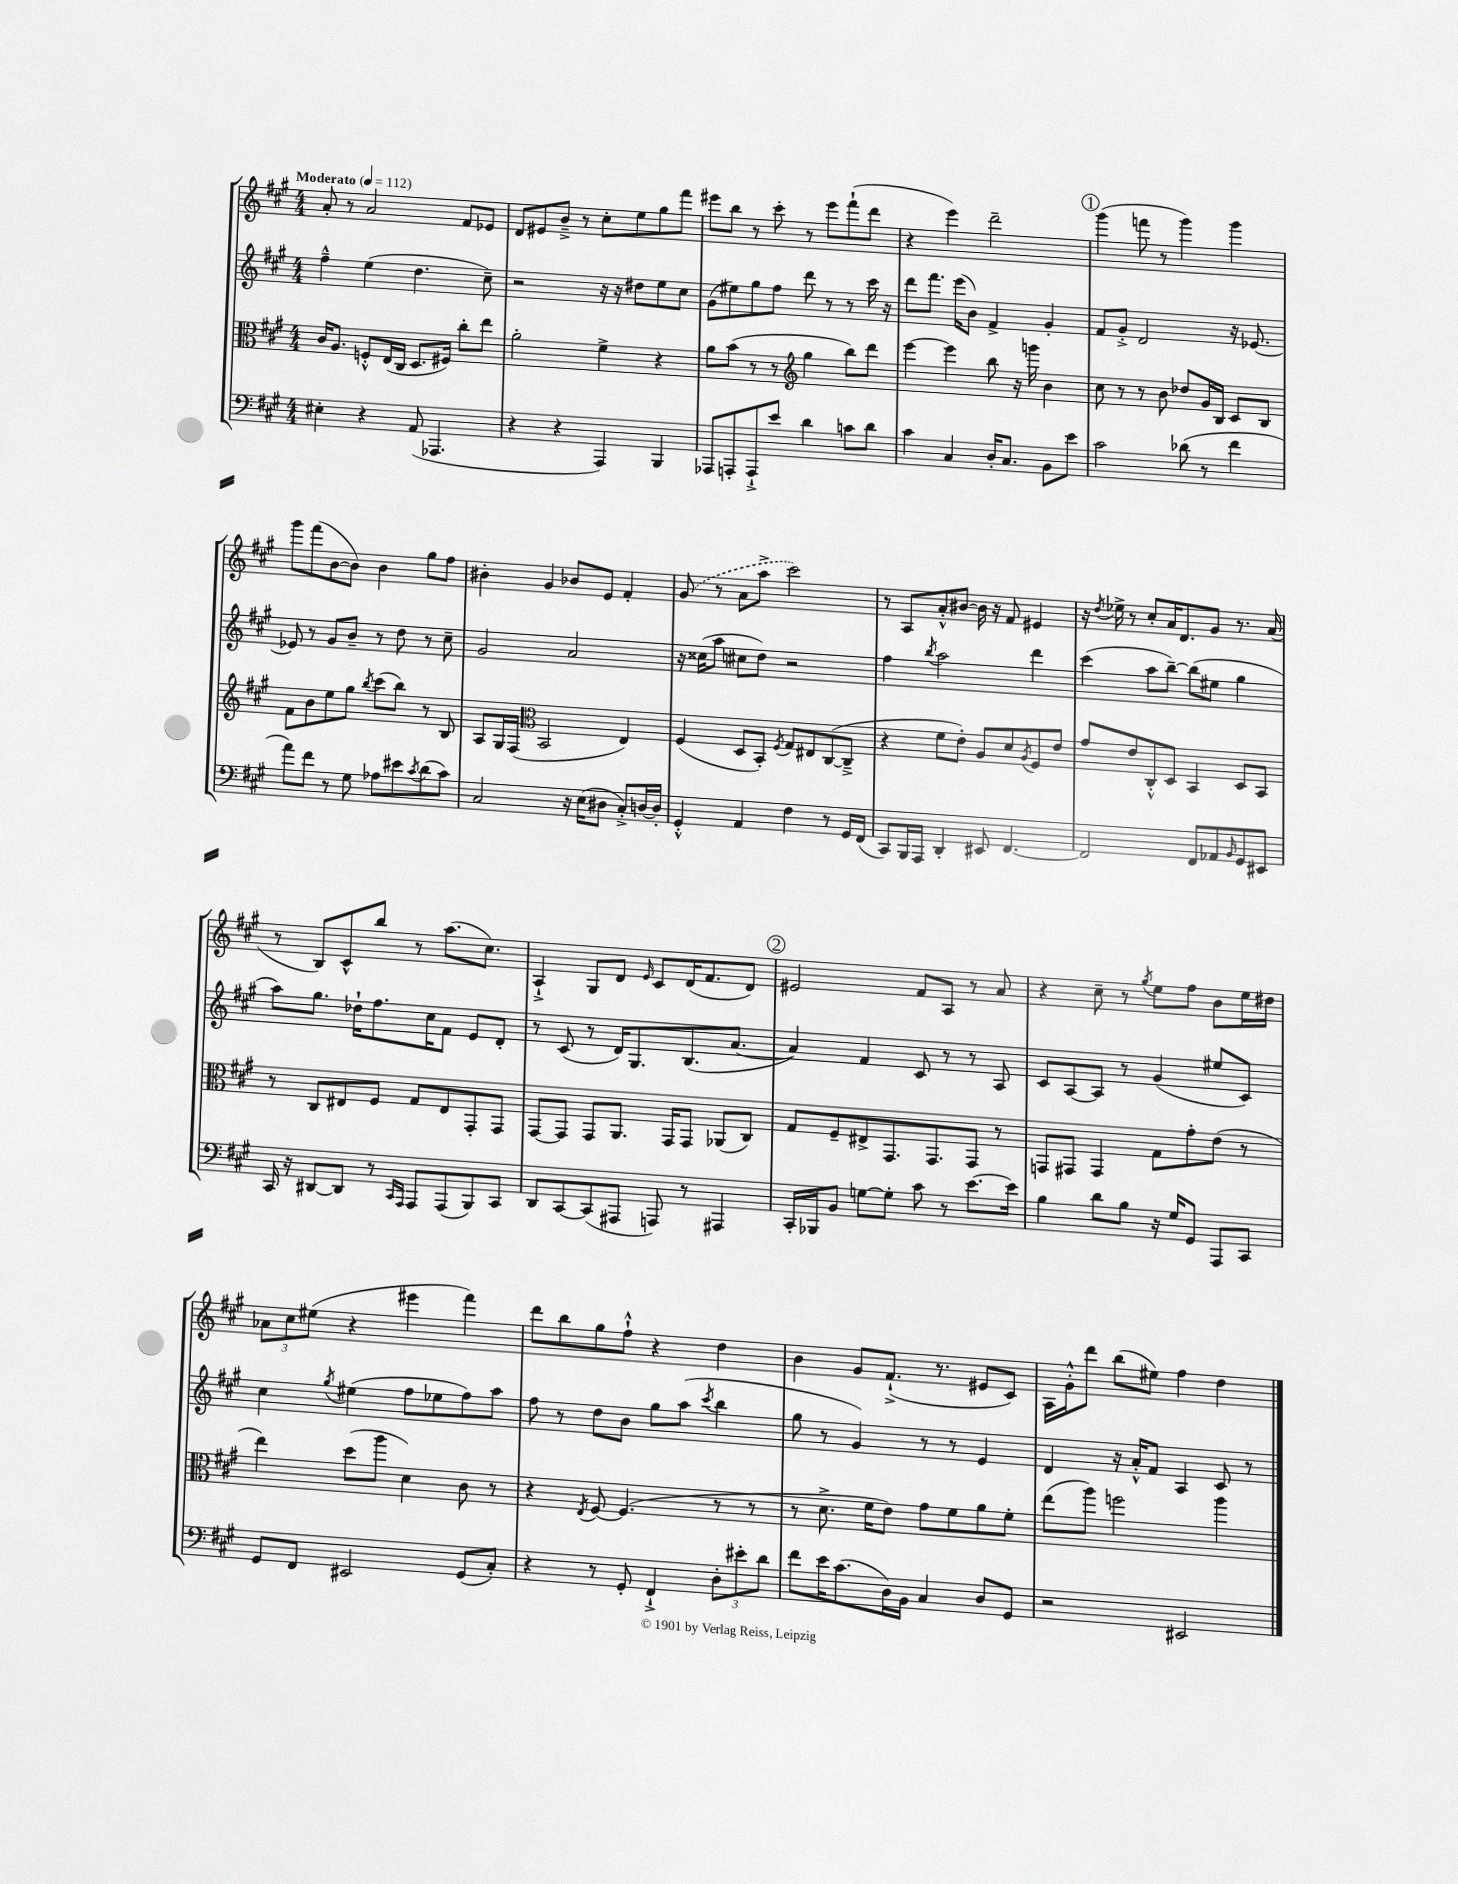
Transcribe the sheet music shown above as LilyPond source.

<<
\new StaffGroup <<
\new Staff = "s0" {
    \clef treble \key a \major \numericTimeSignature \time 4/4 \tempo "Moderato" 4 = 112
    a'8-. r8 a'2 fis'8 ees'8 |
    d'8 eis'8 b'8---> r8 cis''8-. e''8 gis''8 fis'''8 |
    eis'''8 b''8 r8 cis'''8-. r8 eis'''8 fis'''8-!( d'''8 |
    r4 e'''4) d'''2-- |
    \mark \markup { \circle "1" } gis'''4( f'''8 r8 gis'''4) gis'''4 |
    gis'''8 fis'''8( b'8~ b'8) b'4 gis''8 fis''8 |
    bis'4-. gis'4 bes'8 e'8 fis'4-. |
    \once \slurDashed gis'8( r8 a'8 a''8-> cis'''2) |
    r8 a8 a'8-.-^ bis'8~ bis'16 r16 fis'8 eis'4 |
    r16 \acciaccatura { d''8 } ees''16-> r8 cis''8-. a'16 d'8. gis'8 r8. a'16( |
    r8 b8) cis'8-^ b''8 r8 a''8.( cis''8.) |
    a4-!-> gis8 d'8 \grace { e'16 } cis'8 d'16( fis'8. d'8) |
    \mark \markup { \circle "2" } eis'2 fis'8 a8 r8 a'8 |
    r4 cis''8-- r8 \acciaccatura { gis''8 } e''8 fis''8 b'8 e''16 dis''16 |
    \tuplet 3/2 { aes'8 cis''8 eis''8( } r4 eis'''4 fis'''4) |
    d'''8 b''8 gis''8 fis''8-!-^ r4 d''4 |
    b'4 gis'8 fis'8.-!->( r8. eis'8 cis'8) |
    a16 gis'16-.-^ d'''8 b''8( eis''8) fis''4 d''4 \bar "|." |
}
\new Staff = "s1" {
    \clef treble \key a \major \numericTimeSignature \time 4/4
    fis''4---^ e''4( d''4. cis''8--) |
    r2 r16 r16 dis''8 e''8 cis''8 |
    gis'8( eis''8) gis''8 fis''8 d'''8 r8 r8 cis'''16 r16 |
    d'''8 fis'''8. e'''16( b'8) fis'4-> gis'4-. |
    \mark \markup { \circle "1" } fis'8 gis'8-.-> d'2 r16 ees'8.~ |
    ees'8 r8 gis'8 b'8-- r8 d''8 r8 cis''8-- |
    gis'2 a'2 |
    r16 cisis''16( a''8 cis''8 d''8) r2 |
    fis''4 \acciaccatura { b''8 } a''2 d'''4 |
    cis'''4( a''8 b''8~--) b''8( eis''8 gis''4 |
    a''8) gis''8. des''16-! fis''8. cis''16 fis'8 e'8 d'8-. |
    r8 cis'8( r8 d'16) gis8. b8.( a'8.~ |
    \mark \markup { \circle "2" } a'4) fis'4 cis'8 r8 r8 a8 |
    cis'8 a8~ a8 r8 gis'4( eis''8 cis'8) |
    cis''4 \acciaccatura { gis''8 } eis''4( fis''8 ees''8 fis''8) a''8 |
    fis''8 r8 d''8 b'8 gis''8 a''8( \acciaccatura { cis'''8 } b''4 |
    gis''8 r8 gis'4) r8 r8 e'4 |
    d'4 r16 a'16-.-^ fis'8 a4 cis'8 r8 \bar "|." |
}
\new Staff = "s2" {
    \clef alto \key a \major \numericTimeSignature \time 4/4
    cis'16 a8. f8-.-^ e16( cis16 d8. fis16) cis''8-. e''8 |
    a'2-. fis'4-> r4 |
    a'8 b'8( r8 r8 \clef treble gis''4 b''8) d'''8 |
    e'''4~ e'''4 b''8 r16 g'''16 b'4 |
    \mark \markup { \circle "1" } cis''8 r8 r8 b'8 des''8 gis'16 b16 cis'8 b8 |
    fis'8 b'8 e''8 gis''8 \acciaccatura { b''8 } cis'''8( b''8) r8 b8 |
    a8 gis16 fis16( \clef alto b,2 e4) |
    fis4( d8 b,8-.) \acciaccatura { fis8 } gis8 eis8 cis8~( cis8---> |
    r4 fis'8 e'8-.) a8 d'8 \acciaccatura { a8 } fis8 e'8 |
    gis'8 e'8 cis8-.-^ d8 b,4 d8 b,8 |
    r8 cis8 eis8 fis8 gis8 eis8 gis,8-. gis,8 |
    gis,8~ gis,8 gis,8 a,8. gis,16 gis,8 aes,8( cis8) |
    \mark \markup { \circle "2" } gis8 fis8-- eis8-> gis,8. gis,8. gis,8 r8 |
    g,8 gis,8 gis,4 gis8 gis'8-. e'8( r8 |
    e''4) d''8( a''8 d'4) cis'8 r8 |
    r4 \acciaccatura { e8 } fis8~ fis4.( r8 r8 |
    r8 d'8.-> fis'16 e'8) gis'8 fis'8 a'8 fis'8-. |
    e''8( a''8) f''2 a''4 \bar "|." |
}
\new Staff = "s3" {
    \clef bass \key a \major \numericTimeSignature \time 4/4
    eis4-. r4 a,8( aes,,4. |
    r4 r4 a,,4) b,,4 |
    aes,,8 a,,8-. a,,8-!-> e'8 d'4 c'8 d'8 |
    cis'4 cis4 d16-. cis8. b,8 e'8 |
    \mark \markup { \circle "1" } cis'2 des'8( r8 fis'4 |
    a'8) fis'8 r8 gis8 aes8 eis'8 \acciaccatura { cis'8 } d'8( cis'8) |
    cis2 r16 e16( dis8 cis8-.->) d16~ d16-. |
    gis,4-.-^ a,4 fis4 r8 gis,16 fis,16( |
    cis,8) b,,16 a,,16 d,4-. eis,8 fis,4.~ |
    fis,2 fis,8 aes,8 \grace { b,16 } gis,8 eis,8 |
    cis,16 r16 dis,8~ dis,8 r8 \grace { cis,16 a,,16 } a,,8 a,,8( b,,8) cis,8 |
    d,8 cis,8~ cis,8( ais,,8 a,,8) r8 ais,,4 |
    \mark \markup { \circle "2" } cis,16-. bes,,16 b,8 g8~ g8-. cis'8 r8 e'8.~ e'16 |
    b4 d'8 b8 r16 gis16 gis,8 a,,8 cis,8 |
    gis,8 fis,8 eis,2 gis,8( cis8-.) |
    r4 r8 gis,8-. fis,4-!-> \tuplet 3/2 { d8-. eis'8-. d'8 } |
    fis'8 e'16 cis'8.( d16) b,16 cis4 d8 gis,8 |
    r2 eis,2 \bar "|." |
}
>>
>>
\layout { \context { \Score \remove "Bar_number_engraver" } }
